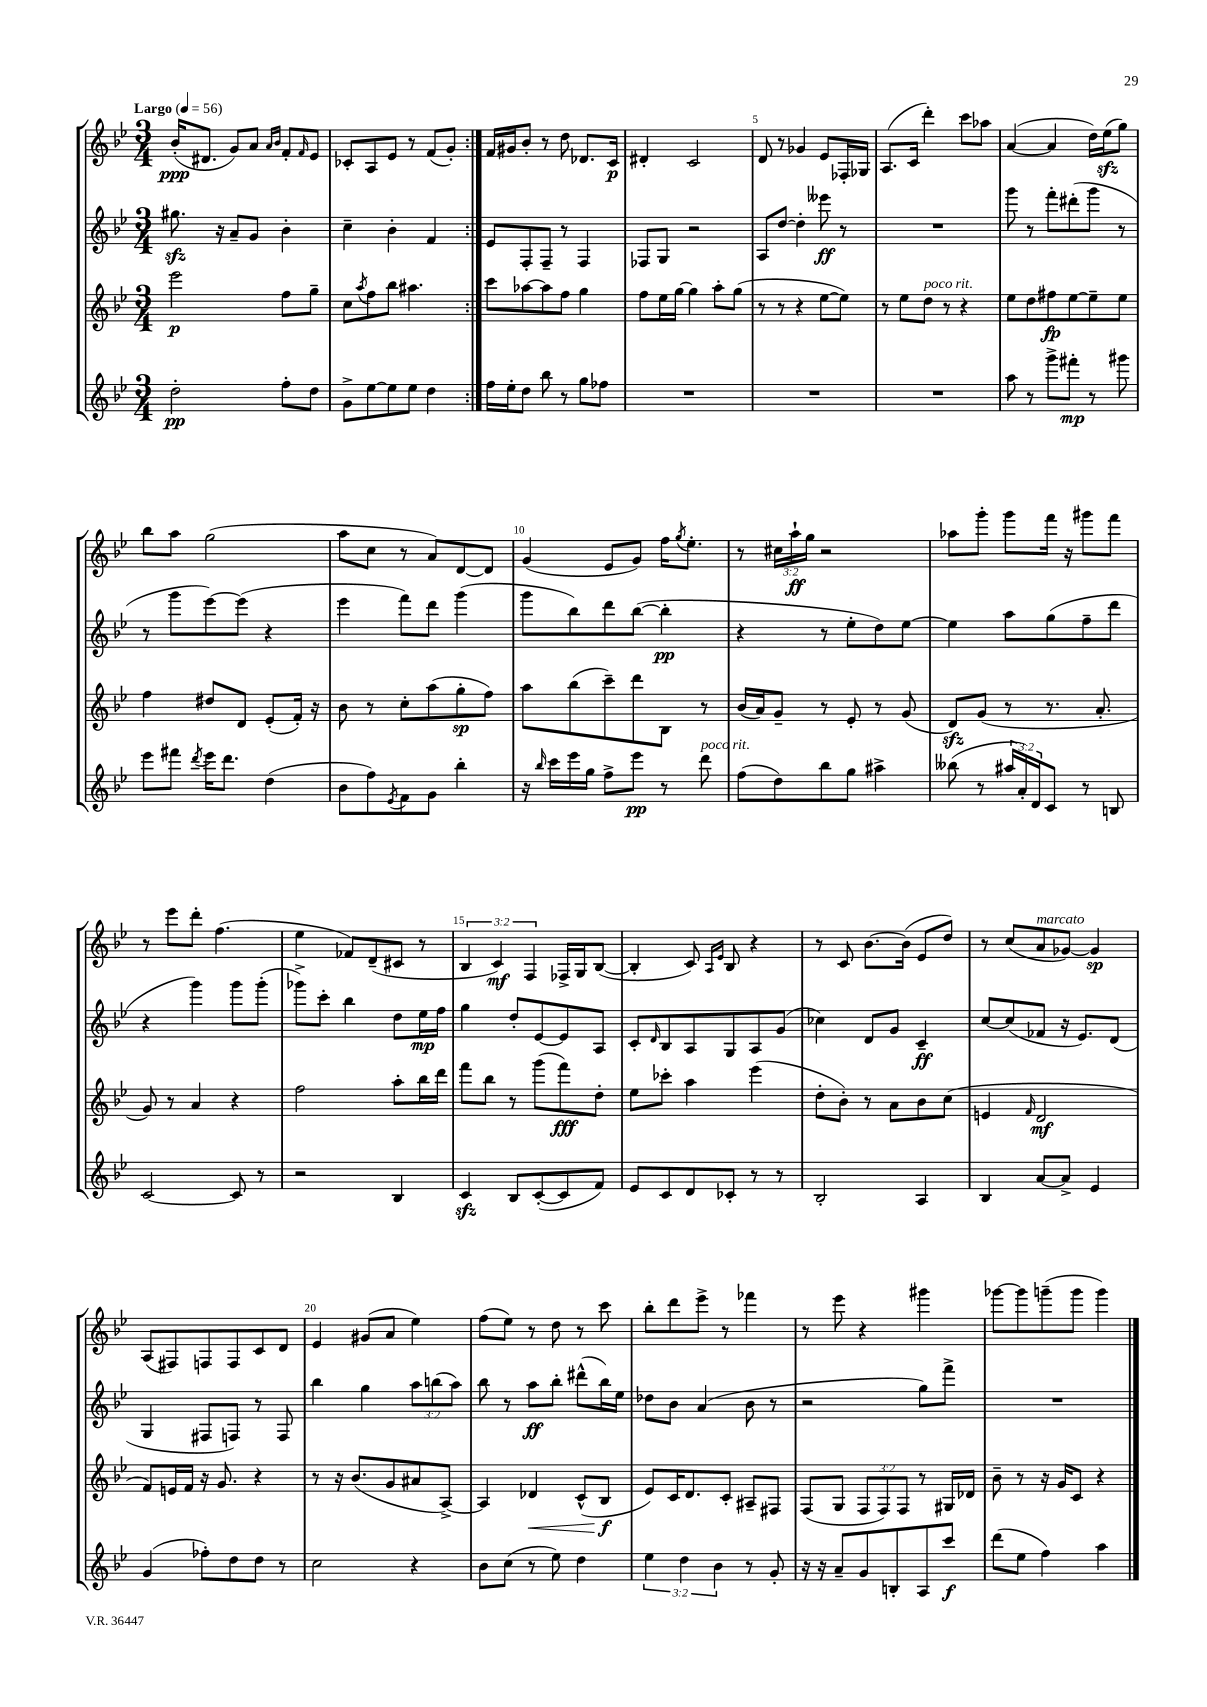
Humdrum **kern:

**kern	**kern	**kern	**kern
*staff4	*staff3	*staff2	*staff1
*clefG2	*clefG2	*clefG2	*clefG2
*k[b-e-]	*k[b-e-]	*k[b-e-]	*k[b-e-]
*M3/4	*M3/4	*M3/4	*M3/4
*MM56	*MM56	*MM56	*MM56
2dd'\	2eee-\	8.gg#\	(16b-'/LK
.	.	.	8.d#/J
.	.	16r	.
.	.	8a~/L	8g/L)
.	.	8g/J	8a/J
.	.	.	16qqa/LL
.	.	.	16qqb-/JJ
8ff'\L	8ff\L	4b-'\	8f'/L
.	.	.	16qqf/
8dd\J	8gg~\J	.	8e-/J
=	=	=	=
8g^\L	8cc\L	4cc~\	8c-'/L
.	8qaa/	.	.
[8ee-\	8ff\	.	8A/
8ee-\]	8bb-\J	4b-'\	8e-/J
8ee-\J	4.aa#\	.	8r
4dd\	.	4f/	(8f/L
.	.	.	8g'/J)
=:|!	=:|!	=:|!	=:|!
16ff\LL	8ccc\L	8e-/L	16f/LL
16ee-'\J	.	.	16g#/J
8dd\J	[8aa-\	8F'/	8b-'/J
8bb-\	8aa-\]	8F~/J	8r
8r	8ff\J	8r	8dd\
8gg\L	4gg\	4F/	8.d-/L
8ff-\J	.	.	.
.	.	.	16c/Jk
=	=	=	=
2.r	8ff\L	8F-/L	4d#'/
.	16ee-\L	8G/J	.
.	[16gg\JJ	.	.
.	4gg\]	2r	2c/
.	8aa'\L	.	.
.	(8gg\J	.	.
=	=	=	=
2.r	8r	8A/L	8d/
.	8r	[8dd/J	8r
.	4r	4dd'\]	4g-/
.	[8ee-\L	8eee--\	8e-/L
.	8ee-\]J)	8r	16F-'/L
.	.	.	16G-/JJ
=	=	=	=
2.r	8r	2.r	(8.A/L
.	8ee-\L	.	.
.	.	.	16c/Jk
.	8dd\J	.	4ddd'\)
.	8r	.	.
.	4r	.	8ccc\L
.	.	.	8aa-\J
=	=	=	=
8aa\	8ee-\L	8ggg\	([4a/
8r	8dd\	8r	.
8ggg^\L	8ff#\	8fff'\L	4a/]
8fff#'\J	[8ee-\	(8ddd#'\	.
8r	8ee-~\]	8ggg\J	16dd\LL)
.	.	.	(16ee-\J
8ggg#\	8ee-\J	8r	8gg\J)
=	=	=	=
8eee-\L	4ff\	8r	8bb-\L
8fff#\J	.	8ggg\L	8aa\J
8qddd/	.	.	.
16eee-\LK	8dd#/L	[8eee-\)	(2gg\
8.ddd\J	.	.	.
.	8d/J	(8eee-\]J	.
(4dd\	(8e-'/L	4r	.
.	16f'/Jk)	.	.
.	16r	.	.
=	=	=	=
8b-\L	8b-\	4eee-\	8aa\L
8ff\)	8r	.	8cc\J
8qe-/	.	.	.
8f\	8cc'\L	8fff\L)	8r
8g\J	(8aa\	8ddd\J	8a/L)
4bb-'\	8gg'\	(4ggg\	[8d/
.	8ff\J)	.	8d/]J
=	=	=	=
16r	8aa\L	8ggg\L	(4g/
16qqbb-/	.	.	.
16ccc\LL	.	.	.
16eee-\	(8bb-\	8bb-\)	.
16gg\JJ	.	.	.
8ff^\L	8ccc~\)	8ddd\	8e-/L
8eee-\J	8ddd\	([8bb-\J	8g/J)
8r	8B-\J	4bb-'\]	16ff\LK
.	.	.	8qgg/
.	.	.	8.ee-'\J
8ddd\	8r	.	.
=	=	=	=
(8ff\L	(16b-/LL	4r	8r
.	16a/J)	.	.
8dd\)	8g~/J	.	24cc#\LL
.	.	.	24aa`\
.	.	.	24gg\JJ
8bb-\	8r	8r	2r
8gg\J	8e-'/	8ee-'\L	.
4aa#^\	8r	8dd\)	.
.	(8g/	[8ee-\J	.
=	=	=	=
(8bb--\	8d/L)	4ee-\]	8aa-\L
8r	(8g/J	.	8ggg'\J
24aa#/LL	8r	8aa\L	8ggg\L
24a'/)	.	.	.
24d/J	.	.	.
8c/J	8.r	(8gg\	16fff\Jk
.	.	.	16r
8r	.	8ff~\	8ggg#\L
.	8.a'/	.	.
8B/	.	8ddd\J	8fff\J
=	=	=	=
[2c/	8g/)	4r	8r
.	8r	.	8eee-\L
.	4a/	4ggg\)	8ddd'\J
.	.	.	(4.ff\
8c/]	4r	8ggg\L	.
8r	.	(8ggg'\J	.
=	=	=	=
2r	2ff\	8ggg-^\L)	4ee-\
.	.	8ccc'\J	.
.	.	4bb-\	8f-/L)
.	.	.	(8d~/
4B-/	8aa'\L	8dd\L	8c#/J
.	16bb-\L	16ee-\L	8r
.	16ddd\JJ	16ff\JJ	.
=	=	=	=
4c/	8fff\L	4gg\	6B-/
.	8bb-\J	.	.
.	.	.	6c/)
8B-/L	8r	8dd'/L	.
.	.	.	6F/
([8c'/	(8ggg\L	[8e-/	.
8c/]	8fff\)	8e-/]	16F-^/LL
.	.	.	16G/J
8f/J)	8dd'\J	8A/J	([8B-/J
=	=	=	=
8e-/L	8ee-\L	8c'/L	4B-'/]
.	.	16qqd/	.
8c/	8ccc-'\J	8B-/	.
8d/	4aa\	8A/	8c/)
.	.	.	16qqA/LL
.	.	.	16qqe-/JJ
8c-'/J	.	8G/	8B-/
8r	(4eee-\	8A/	4r
8r	.	(8g/J	.
=	=	=	=
2B-'/	8dd'\L	4cc-\)	8r
.	8b-'\J)	.	8c/
.	8r	8d/L	[8.b-\L
.	8a\L	8g/J	.
.	.	.	(16b-\]Jk
4A/	8b-\	4c~/	8e-/L
.	(8cc\J	.	8dd/J)
=	=	=	=
4B-/	4e/	[8cc/L	8r
.	.	(8cc/]	(8cc/L
.	16qqf/	.	.
[8a/L	2d/	8f-/J	8a/
8a^/]J	.	16r	[8g-/J)
.	.	8.e-/L)	.
4e-/	.	.	4g-/]
.	.	(8d/J	.
=	=	=	=
(4g/	8f/L)	4G/	(8A/L
.	16e/L	.	8F#/)
.	16f/JJ	.	.
8ff-'\L)	16r	8F#/L	8F/
.	8.g/	.	.
8dd\	.	8F/J)	8F/
8dd\J	4r	8r	8c/
8r	.	8F/	8d/J
=	=	=	=
2cc\	8r	4bb-\	4e-/
.	16r	.	.
.	(8.b-/L	.	.
.	.	4gg\	(8g#/L
.	8g/	.	8a/J
4r	8a#/	12aa\L	4ee-\)
.	.	(12bb\	.
.	[8A^/J)	.	.
.	.	12aa\J)	.
=	=	=	=
8b-\L	4A/]	8bb-\	(8ff\L
(8cc\J	.	8r	8ee-\J)
8r	4d-/	8aa\L	8r
8ee-\)	.	8bb-'\J	8dd\
4dd\	(8c^^/L	(8ddd#^^\L	8r
.	8B-/J	16bb-\L)	8ccc\
.	.	16ee-\JJ	.
=	=	=	=
6ee-\	8e-/L)	8dd-\L	8bb-'\L
.	16c/K	8b-\J	8ddd\
6dd\	.	.	.
.	8.d/	.	.
.	.	(4a/	8eee-^\J
6b-\	.	.	.
.	8c'/J	.	8r
8r	8A#~/L	8b-\	4fff-\
8g'/	8F#/J	8r	.
=	=	=	=
16r	(8F/L	2r	8r
16r	.	.	.
8a~/L	8G/J	.	8eee-\
8g/	12F/L	.	4r
.	12F/)	.	.
8B'/	.	.	.
.	12F/J	.	.
8A/	8r	8gg\L)	4ggg#\
8ccc/J	16G#/LL	8fff^\J	.
.	16d-/JJ	.	.
=	=	=	=
(8ddd\L	8b-~\	2.r	[8ggg-\L
8ee-\J	8r	.	8ggg-\]
4ff\)	16r	.	(8ggg~\
.	16g/LK	.	.
.	8c/J	.	8ggg\J
4aa\	4r	.	4ggg\)
==	==	==	==
*-	*-	*-	*-
